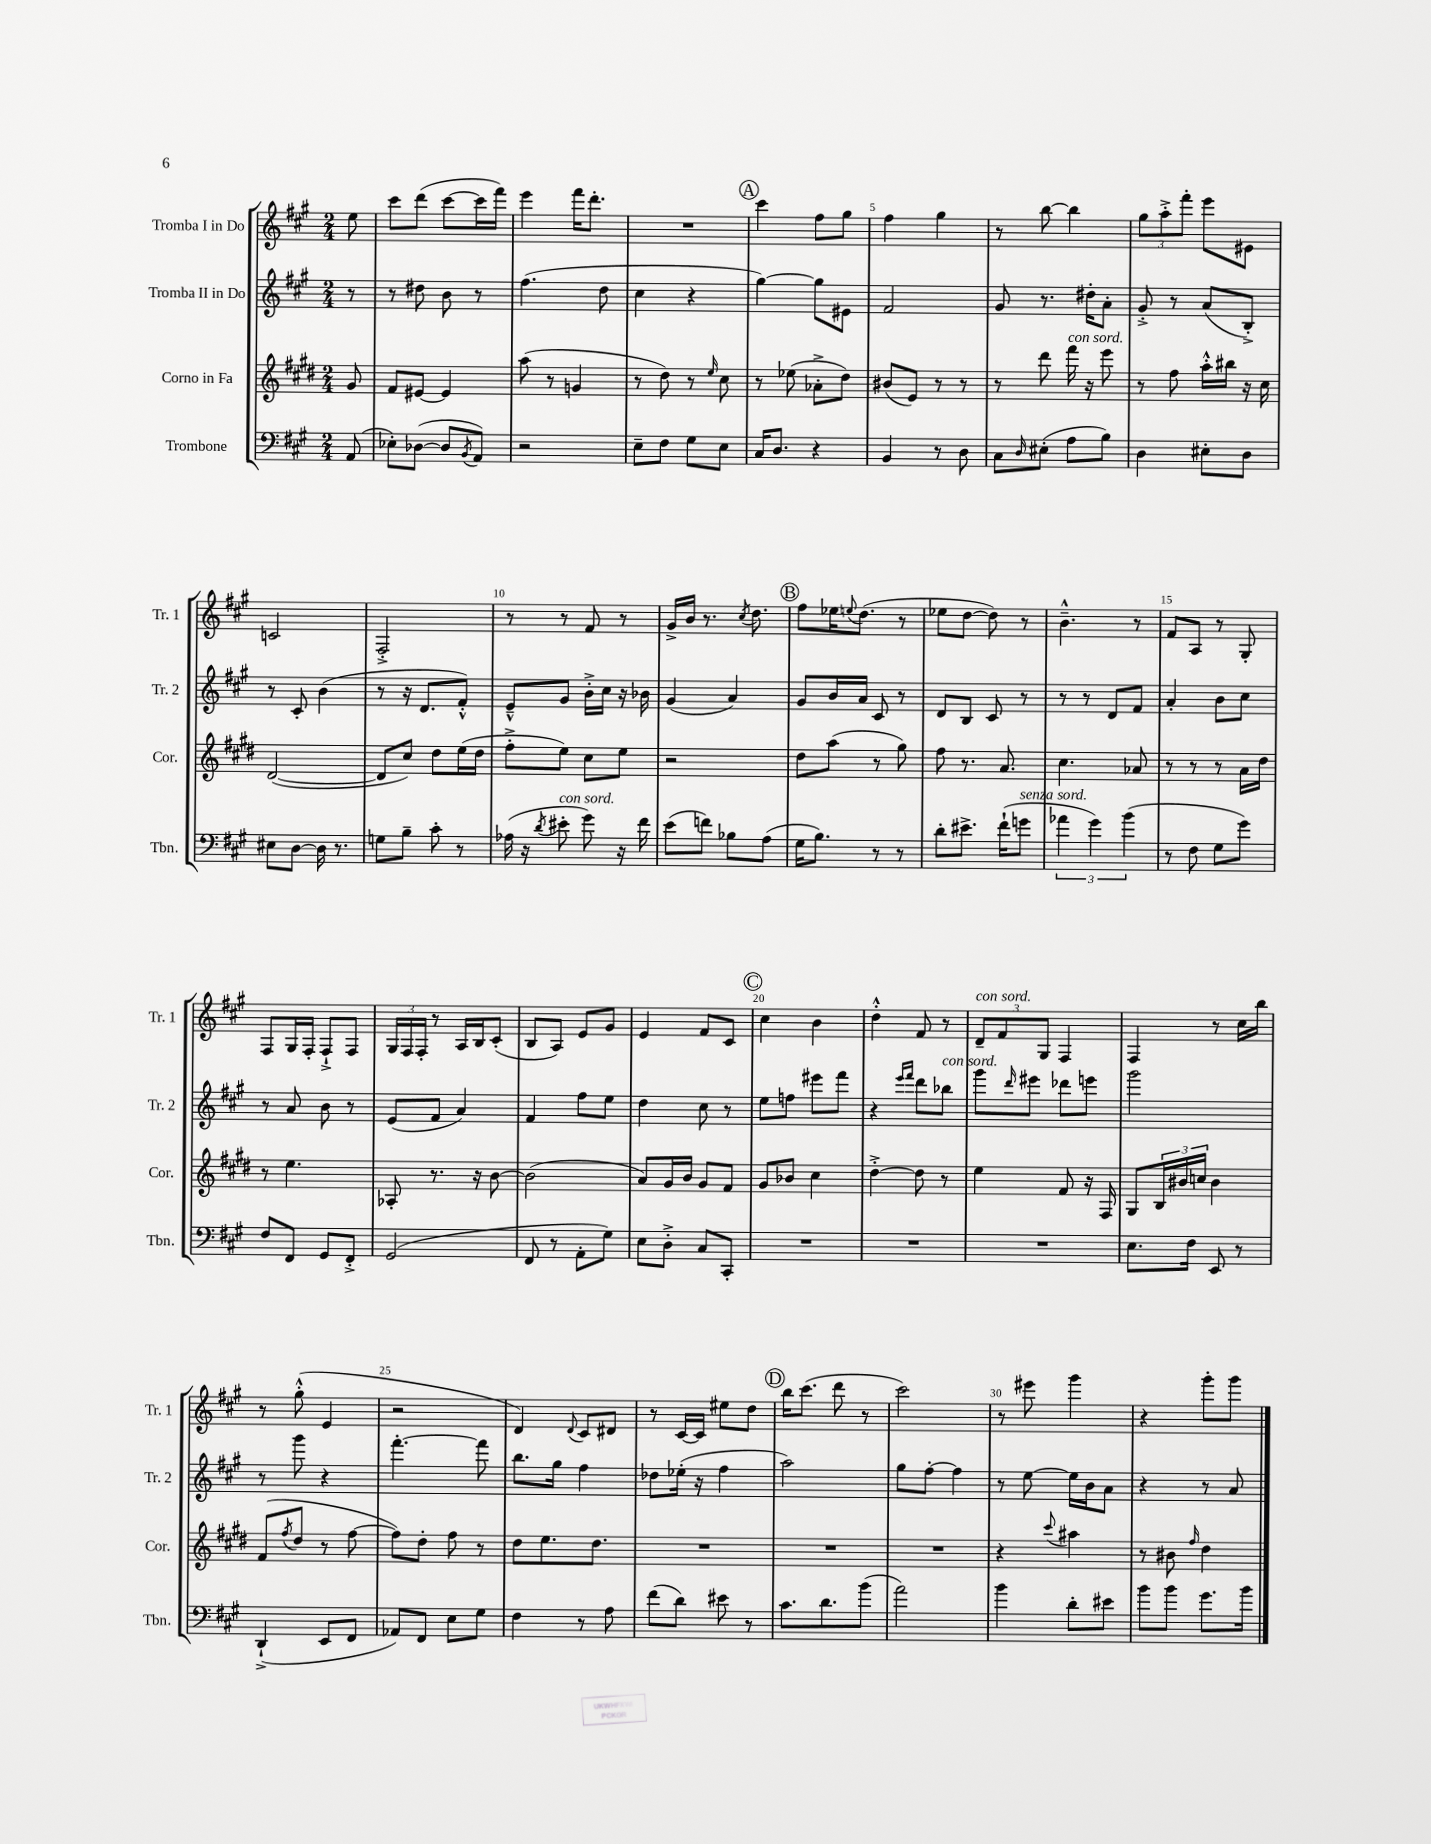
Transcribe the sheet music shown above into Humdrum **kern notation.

**kern	**kern	**kern	**kern
*staff4	*staff3	*staff2	*staff1
*clefF4	*clefG2	*clefG2	*clefG2
*k[f#c#g#]	*k[f#c#g#d#]	*k[f#c#g#]	*k[f#c#g#]
*M2/4	*M2/4	*M2/4	*M2/4
(8AA/	8g#/	8r	8ee\
=	=	=	=
8E-'\L)	8f#/L	8r	8ccc#\L
([8D-\J	[8e#/J	8dd#\	(8ddd\J
8D-/]L	4e#/]	8b\	[8ccc#\L
8qBB/	.	.	.
8AA/J)	.	8r	16ccc#\]L
.	.	.	16fff#\JJ)
=	=	=	=
2r	(8aa\	(4.ff#\	4eee\
.	8r	.	.
.	4g/	.	16fff#\LK
.	.	.	8.ddd'\J
.	.	8dd\	.
=	=	=	=
8E~\L	8r	4cc#\	2r
8F#\J	8dd#\)	.	.
8G#\L	8r	4r	.
.	16qqee/	.	.
8E\J	8cc#\	.	.
=	=	=	=
16C#/LK	8r	[4gg#\)	4ccc#\
8.D/J	.	.	.
.	(8ee-\	.	.
4r	8a-'^\L	8gg#\]L	8ff#\L
.	8dd#\J)	8e#\J	8gg#\J
=	=	=	=
4BB/	(8b#/L	2f#/	4ff#\
.	8e/J)	.	.
8r	8r	.	4gg#\
8D\	8r	.	.
=	=	=	=
8C#\L	8r	8g#/	8r
16qqD/	.	.	.
(8E#'\J	8ddd#\	8.r	[8bb\
8A\L	16fff#\	.	4bb\]
.	16r	16dd#'\LK	.
8B\J)	8eee\	8a'\J	.
=	=	=	=
4D\	8r	8g#'^/	12gg#\L
.	.	.	12aa'^\
.	8ff#\	8r	.
.	.	.	12fff#'\J
8E#'\L	16aa'^^\LL	(8a/L	8eee\L
.	16bb#\JJ	.	.
8D\J	16r	8B'^/J)	8e#\J
.	16cc#\	.	.
=	=	=	=
8E#\L	([2d#/	8r	2c/
[8D\J	.	8c#'/	.
16D\]	.	(4b\	.
8.r	.	.	.
=	=	=	=
8G\L	8d#/]L	8r	2F#'^/
8B~\J	8cc#/J)	16r	.
.	.	8.d/L	.
8c#'\	8dd#\L	.	.
8r	(16ee\L	8f#'^^/J)	.
.	16dd#\JJ	.	.
=	=	=	=
(16A-\	8ff#'^\L	8e~^^/L	8r
16r	.	.	.
8qd/	.	.	.
8e#'\	8ee\J)	8g#/J	8r
8g#\)	8cc#\L	16b'^\LL	8f#/
.	.	16cc#\JJ	.
16r	8ee\J	16r	8r
16f#\	.	16b-\	.
=	=	=	=
(8e\L	2r	(4g#/	16g#^/LL
.	.	.	16b/JJ
8f\J)	.	.	8.r
8B-\L	.	4a/)	.
.	.	.	8qcc#/
.	.	.	8.dd\
(8A\J	.	.	.
=	=	=	=
16G#\LK	8dd#\L	8g#/L	8ff#\L
8.B\J)	.	.	.
.	(8aa\J	16b/L	16ee-\K
.	.	.	8qqee/
.	.	16a/JJ	(8.dd\J
8r	8r	8c#/	.
8r	8gg#\)	8r	8r
=	=	=	=
8d'\L	8ff#\	8d/L	8ee-\L
8.e#^\J	8.r	8B/J	[8dd\J
.	.	8c#/	8dd\])
(16f#`\LK	8.a/	.	.
8g\J	.	8r	8r
=	=	=	=
6a-\	4.cc#\	8r	4.b~^^\
.	.	8r	.
6g#\)	.	.	.
.	.	8d/L	.
(6b\	.	.	.
.	8a-/	8f#/J	8r
=	=	=	=
8r	8r	4a'/	8f#/L
8F#\	8r	.	8A/J
8G#\L	8r	8b\L	8r
8g#\J)	16a\LL	8cc#\J	8G#'/
.	16dd#\JJ	.	.
=	=	=	=
8F#/L	8r	8r	8F#/L
8FF#/J	4.ee\	8a/	16G#/L
.	.	.	16F#'/JJ
8GG#/L	.	8b\	8F#`^/L
8FF#'^/J	.	8r	8F#/J
=	=	=	=
(2GG#/	8A-'/	(8e/L	24G#/LL
.	.	.	24F#/
.	.	.	24F#'/JJ
.	8.r	8f#/J	8r
.	.	4a/)	16A/LL
.	16r	.	16B/J
.	[8b\	.	(8c#'/J
=	=	=	=
8FF#/	(2b\]	4f#/	8B/L
8r	.	.	8A/J)
8AA'\L	.	8ff#\L	8e/L
8G#\J)	.	8ee\J	8g#/J
=	=	=	=
8E\L	8a/L)	4dd\	4e/
8D'^\J	16g#/L	.	.
.	16b/JJ	.	.
8C#/L	8g#/L	8cc#\	8f#/L
8CC#'/J	8f#/J	8r	8c#/J
=	=	=	=
2r	8g#/L	8ee\L	4cc#\
.	8b-/J	8ff\J	.
.	4cc#\	8eee#\L	4b\
.	.	8fff#\J	.
=	=	=	=
2r	[4dd#'^\	4r	4dd'^^\
.	.	16qqeee/LL	.
.	.	16qqfff#/JJ	.
.	8dd#\]	8ddd\L	8f#/
.	8r	8bb-\J	8r
=	=	=	=
2r	4ee\	8ggg#\L	12d~/L
.	.	.	12f#/
.	.	16qqddd/	.
.	.	8eee#\J	.
.	.	.	12G#/J
.	8f#/	8ddd-\L	4F#/
.	16r	8eee\J	.
.	16F#/	.	.
=	=	=	=
8.E\L	8G#/L	2ggg#\	4F#/
.	24B/L	.	.
.	24b#/	.	.
16F#\Jk	.	.	.
.	24cc/JJ	.	.
8EE/	4b#\	.	8r
8r	.	.	16cc#\LL
.	.	.	16bb\JJ
=	=	=	=
(4DD`^/	(8f#/L	8r	8r
.	8qff#/	.	.
.	8dd#/J	8ggg#\	(8gg#'^^\
8EE/L	8r	4r	4e/
8FF#/J	[8ff#\	.	.
=	=	=	=
8AA-/L)	8ff#\]L)	[4.fff#'\	2r
8FF#/J	8dd#'\J	.	.
8E\L	8ff#\	.	.
8G#\J	8r	8fff#\]	.
=	=	=	=
4F#\	8dd#\L	8.bb\L	4d/)
.	8.ee\	.	.
.	.	16gg#\Jk	.
.	.	.	8qqd/
8r	.	4ff#\	8c#/L
.	8.dd#\J	.	.
8A\	.	.	8d#/J
=	=	=	=
(8f#\L	2r	8dd-\L	8r
8d\J)	.	(16ee-'\Jk	[16c#/LL
.	.	16r	16c#/]JJ
8e#\	.	4ff#\	8ee#\L
8r	.	.	8dd\J
=	=	=	=
8.c#\L	2r	2aa\)	16bb\LK
.	.	.	(8.ccc#\J
8.d\	.	.	.
.	.	.	8ddd\
(8b\J	.	.	8r
=	=	=	=
2a\)	2r	8gg#\L	2ccc#\)
.	.	[8ff#'\J	.
.	.	4ff#\]	.
=	=	=	=
4b\	4r	8r	8r
.	.	[8ee\	8eee#\
.	8qqccc#/	.	.
8d'\L	4aa#\	16ee\]LL	4ggg#\
.	.	16b\J	.
8e#\J	.	8a\J	.
=	=	=	=
8b\L	8r	4r	4r
8b\J	8b#\	.	.
.	16qqff#/	.	.
8.g#\L	4dd#\	8r	8ggg#'\L
.	.	8a/	8ggg#\J
16b\Jk	.	.	.
==	==	==	==
*-	*-	*-	*-
